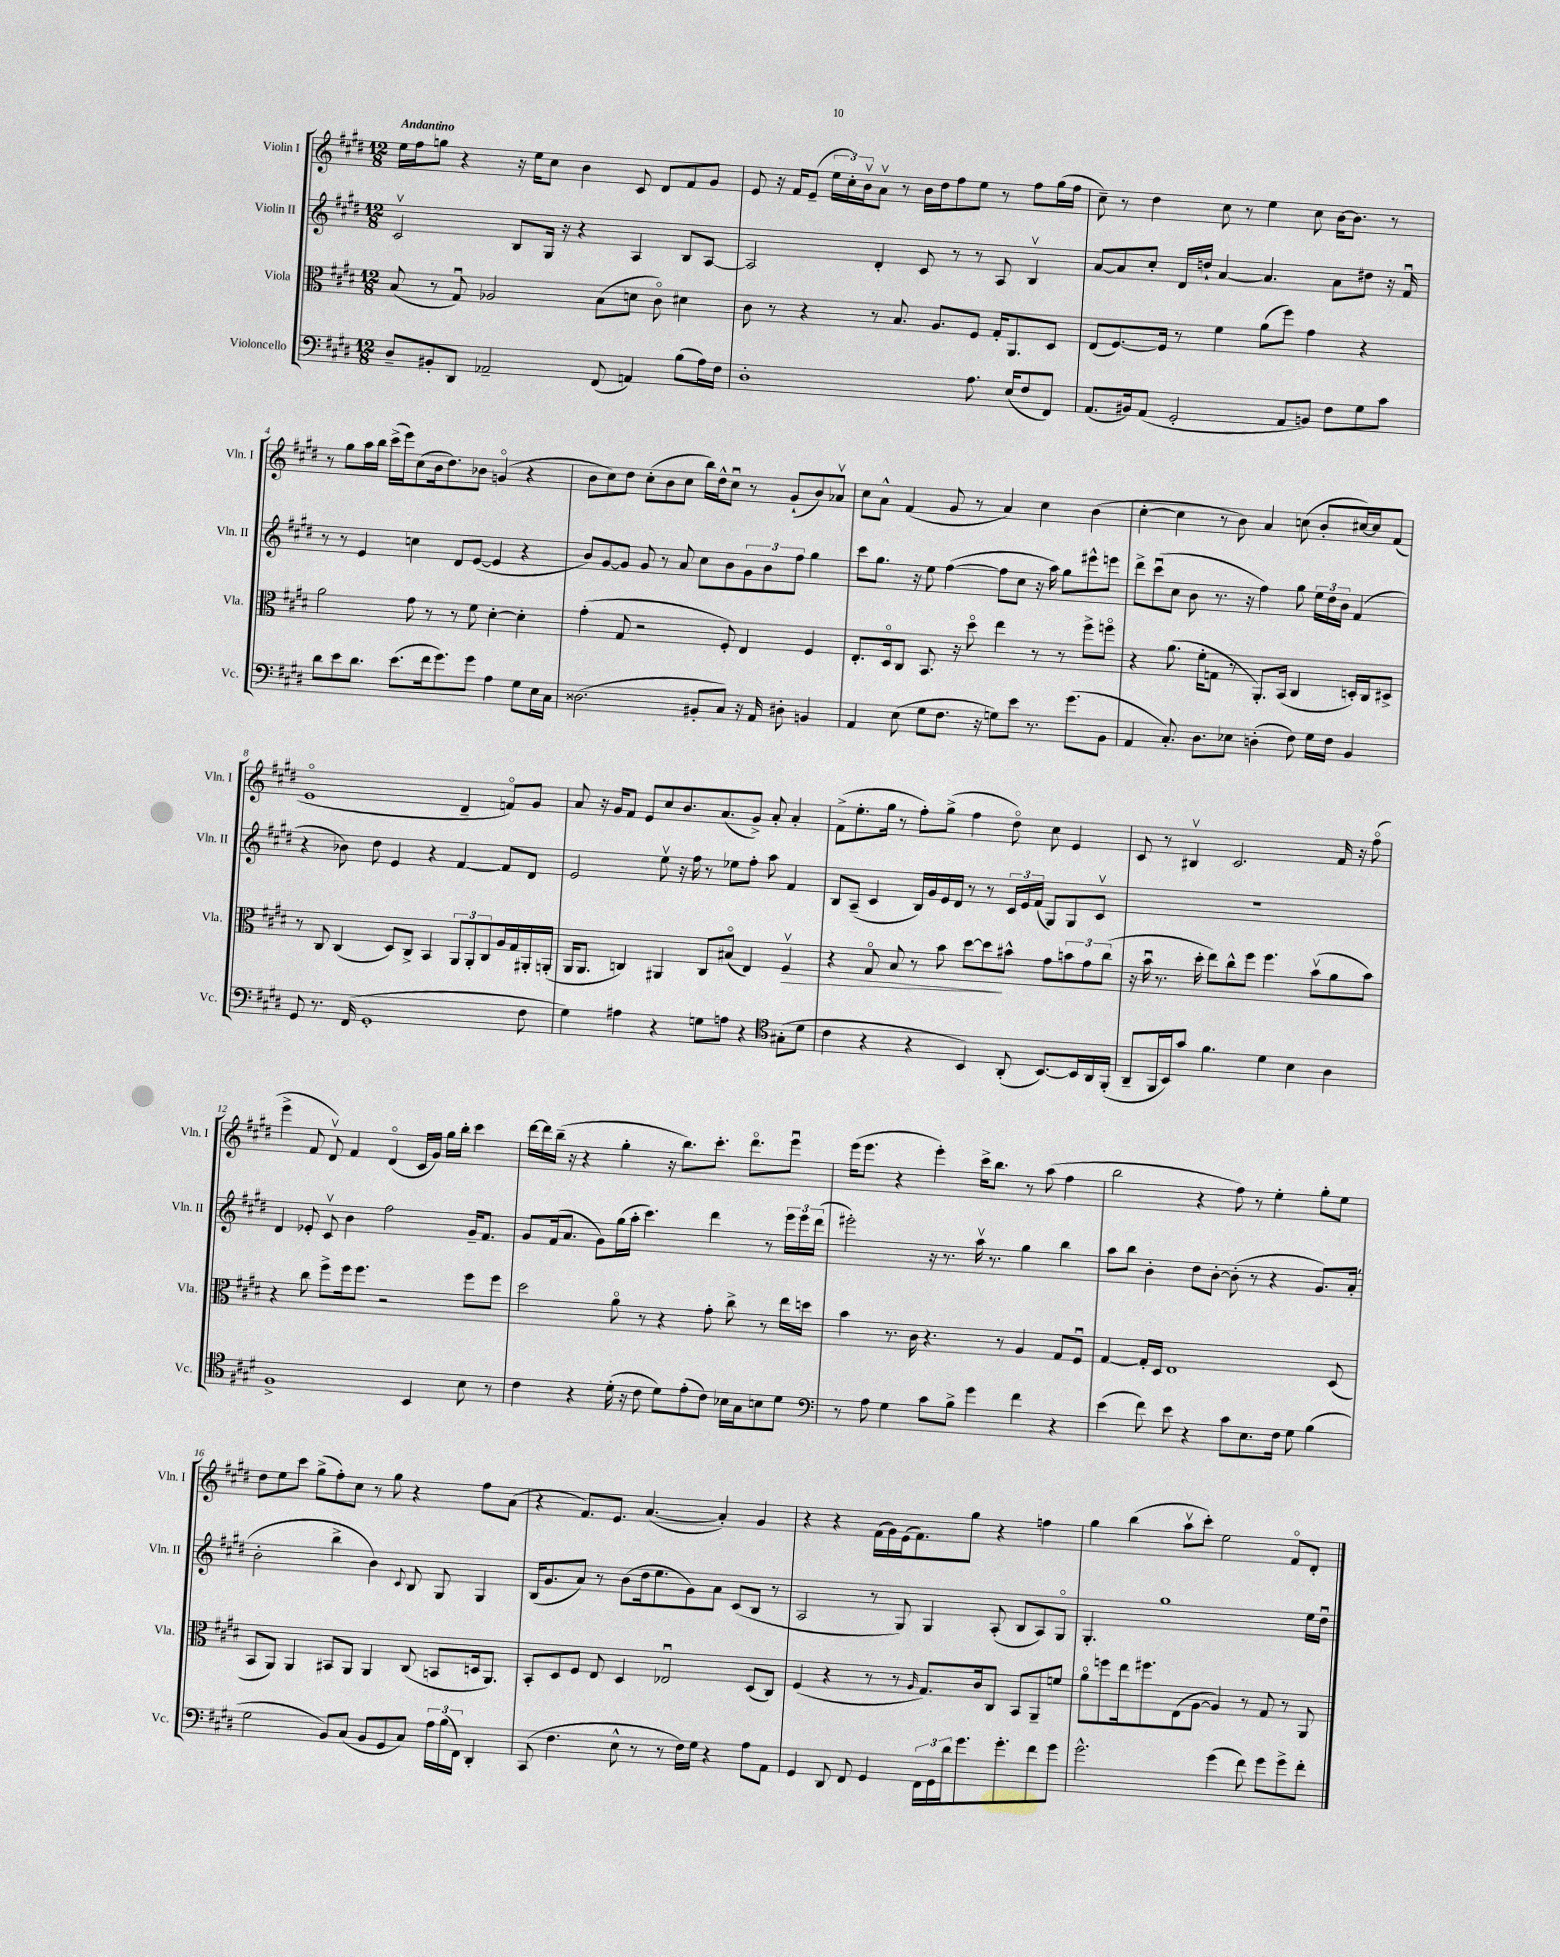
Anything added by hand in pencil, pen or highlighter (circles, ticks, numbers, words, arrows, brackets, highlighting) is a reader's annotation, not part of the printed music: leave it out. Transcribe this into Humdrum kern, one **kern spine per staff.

**kern	**kern	**kern	**kern
*staff4	*staff3	*staff2	*staff1
*clefF4	*clefC3	*clefG2	*clefG2
*k[f#c#g#d#]	*k[f#c#g#d#]	*k[f#c#g#d#]	*k[f#c#g#d#]
*M12/8	*M12/8	*M12/8	*M12/8
8D#~/L	(8B/	2c#v/	16ee\LL
.	.	.	16ff#\J
8BB#'/	8r	.	8gg\J
8DD#/J	8G#u/)	.	4r
2AA-~/	2A-/	.	.
.	.	8B/L	16r
.	.	.	16ee\LK
.	.	16G#/Jk	8cc#\J
.	.	16r	.
.	.	4r	4b\
(8FF#/	(8B\L	.	.
4AA/)	8d\J	4A/	8c#/
.	8c#o\)	.	8d#/L
(8B\L	4d#\	8B/L	8f#/
16A\L)	.	[8A/J	8g#/J
16F#\JJ	.	.	.
=	=	=	=
1D#'	8c#\	2A/]	8e/
.	8r	.	16r
.	.	.	16f#/LK
.	4r	.	(8e~/J
.	.	.	24ee\LL
.	.	.	24cc#'\)
.	.	.	24bv\J
.	8r	4d#'/	8av\J
.	8.B/	.	8r
.	.	8c#/	16b\LL
.	8.A/L	.	16dd#\J
.	.	8r	8ff#\
8.A\	8F#/J	8r	8ee\J
.	16G#'/LK	8A/	8r
(16E/LK	8.AA/	.	.
8F#/	.	4Bv/	8ff#\L
8FF#/J)	8D#/J	.	(16gg#\L
.	.	.	16ff#\JJ
=	=	=	=
(8.AA/L	(8E/L	[8a/L	8cc#~\)
.	[8.F#/)	8a/]	8r
16BB#/k)	.	.	.
(8AA/J	.	8cc#'/J	4dd#\
.	16F#/]Jk	.	.
2GG#'/	8r	16d#/LL	.
.	.	16dd`/JJ	.
.	4f#\	[4a/	8cc#\
.	.	.	8r
.	(8a\L	4.a/]	4ee\
8AA/L	8ff#\J)	.	.
8BB/J)	4g#\	.	8cc#\
8F#\L	.	8a\L	[16b\LK
.	.	.	8.b\]J
8G#\	4r	8dd#\J	.
8c#\J	.	16r	8r
.	.	16f#u/	.
=	=	=	=
8d#\L	2a\	8r	8r
8e\	.	8r	8gg#\L
8.d#\J	.	4e/	16aa\L
.	.	.	16bb\JJ
.	.	.	(16ccc#^\LL
(8.e\L	.	.	16eee\J)
.	8g#\	4cc\	(8cc#\
16f#\k	8r	.	16b\k
8.g#\)	.	.	8.dd#\)
.	8r	8d#/L	.
8g#\J	8f#\	([8e/J	8b-\J
4A\	[4d#'\	4e/]	(4go/
8G#\L	4d#'\]	4r	4r
16E\L	.	.	.
16C#\JJ	.	.	.
=	=	=	=
(2.D##\	(4g#'\	8b/L)	8b\L
.	.	[8g#/	8cc#\)
.	8G#/	8g#/]J	8dd#\J
.	2r	8g#/	(8cc#'\L
.	.	8r	8b\
.	.	8a/	8cc#\J
8BB#'/L	.	8cc#\L	16bb\LL)
.	.	.	16dd#^^\J
8C#/J)	8F#'/)	8b\	8cc#u\J
16r	4E/	12g#\	8r
16AA/	.	.	.
.	.	12b\	.
8D#'\	.	.	(8g#`/L
.	.	12ff#\J	.
4BB/	4F#/	4gg#\	8b/)
.	.	.	8a-v/J
=	=	=	=
4AA/	8.E'/L	8ccc#\L	8cc#\L
.	.	8.gg#\J	8a^^\J
.	16D#o/k	.	.
(8E\	8C#/J	.	(4f#/
.	.	16r	.
8G#\L	8.BB/	8ee\	.
8.F#\J	.	([4ff#\	8g#/
.	16r	.	.
.	8dd#o\	.	8r
16r	.	.	.
8G\L)	4ee\	8ff#\]L	4a/)
8e\J	.	8cc#\J	.
8.r	8r	16r	4cc#\
.	.	16aa\)	.
.	8r	8gg#\L	.
(8.g#\L	.	.	.
.	8ff#^\L	8eee#^^\	(4b\
8BB\J	8ffo\J	8eee\J	.
=	=	=	=
4AA/	4r	8ddd#^\L	[4cc#'\
.	.	(8ccc#u\	.
8.C#'/)	(8.a\	8cc#\J	4cc#\]
.	.	8b\	.
8.D#\L	16f#'\LK	.	.
.	8G\J	8.r	8r
8E-\J	8r	.	8b\)
.	.	16r	.
(4D'\	8.AA'/L)	4ff#\)	4a/
.	(16BB/Jk	.	.
8F#\)	4C#/	8gg#\	(8cc\
16G#\LL	.	24ee\LL	8b'/L
.	.	24dd#\	.
16F#\JJ	.	.	.
.	.	24b\JJ	.
4BB/	16D'/LL)	(4f#/	[16cc#/L)
.	16C#/J	.	16cc#/]J
.	8D#^/J	.	(8f#/J
=	=	=	=
8GG#/	8r	4r	1eo
8.r	8C#/	.	.
.	(4C#/	8b-\)	.
(16FF#/	.	.	.
1GG#'	.	8dd#\	.
.	8D#/L)	4e/	.
.	8C#^/J	.	.
.	4BB/	4r	.
.	12AA/L	[4f#/	4d#~/
.	12AA'/	.	.
.	12C#/	.	.
.	16A/L	8f#/]L	8fo/L)
.	16G#/	.	.
8F#\	16AA#'/	8d#/J	8g#/J
.	(16AA'/JJ	.	.
=	=	=	=
4G#\)	16AA/LK	2e/	8a/
.	8.AA/J	.	.
.	.	.	16r
.	.	.	16g#/LK
4A#\	4C/)	.	8f#/J
.	.	.	8e/L
4r	4AA#/	8eev\	8cc#/
.	.	16r	8.b/
.	.	16ff#\	.
8G\L	8C/L	8r	.
.	.	.	(8.a/
8A\J	(8B#o/J	8ee-\L	.
4r	4E/)	8ff#'\J	8g#^/J)
.	.	8aa\	8a'/
*clefC4	*	*	*
(8G#'\L	4F#v/	4f#/	4a'/
8d#\J	.	.	.
=	=	=	=
4c#\	4r	8B/L	(8f#^\L
.	.	(8A~/J	8.ee'\
4r	8G#o/	4c#/	.
.	.	.	16gg#\Jk
.	8B/	.	8r
4r	8r	16B/LL)	8ff#'\L)
.	.	16g#/	.
.	8b\	16e/	(8gg#^\J
.	.	16d#/JJ	.
4BB/)	[8dd#\L	8r	4ff#\
.	8dd#\]	8r	.
(8AA'/	8b#^^\J	24c#/LL	8dd#o\)
.	.	24e/	.
.	.	(24f#/JJ	.
[8.BB/L)	8g#\L	8G#/L)	8cc#\
.	12b\	8G#/	4e/
16BB/]L	.	.	.
.	12g#\	.	.
16AA/	.	8c#v/J	.
.	(12cc#\J	.	.
(16FF#'/JJ	.	.	.
=	=	=	=
8AA~/L	16r	1.r	8c#/
.	16bu\	.	.
16FF#/L	8.r	.	8r
16BB/J)	.	.	.
8g#/J	.	.	4B#v/
.	16dd#'\	.	.
4.f#\	8ee\L)	.	.
.	8cc#^^\	.	2.c#/
.	8ff#\J	.	.
4d#\	4.ff#\	.	.
4B\	.	.	.
.	(8bv\L	.	.
4A\	8a\	.	16f#/
.	.	.	16r
.	8b\J)	.	(8ff#o\
=	=	=	=
1F#^	4r	4d#/	4eee^\
.	8cc#\	8e-'/	8f#/
.	8ff#^\L	8c#v/	8d#v/)
.	16ff#\k	4b\	4f#/
.	8.ff#\J	.	.
.	2r	2ff#\	(4d#o/
4BB/	.	.	16c#/LL
.	.	.	16g#/JJ)
.	.	.	16gg#\LL
.	.	.	16bb'\JJ
8B\	8ff#\L	16g#~/LK	4ccc#\
.	.	8.f#/J	.
8r	8ff#\J	.	.
=	=	=	=
4c#\	2dd#\	8g#/L	[16ddd#\LL
.	.	.	16ddd#\]
.	.	(16f#/k	(16bb~\JJ
.	.	8.a/J	16r
4r	.	.	4r
.	.	8g#\L)	.
(16d#'\	8ao\	(16gg#\L	4gg#'\
16r	.	16aa'\JJ	.
8c#\	8r	4.ccc#\)	.
8d#\L)	4r	.	16r
.	.	.	8.bb\L)
(8e'\	.	.	.
8c#\J)	8g#'\	4ddd#\	8.ccc#'\J
16B-\LL	8cc#^\	.	.
16G#\J	.	.	8.ddd#o\L
8B\	8r	8r	.
8d#\J	16ee\LL	24eee\LL	8eeeu\J
.	.	24eee\	.
.	16dd\JJ	.	.
.	.	(24ddd#\JJ	.
=	=	=	=
*clefF4	*	*	*
8r	4b\	2eee#'\)	(16eee\LK
.	.	.	8.eee\J
8A\	.	.	.
4G#\	8.r	.	4r
.	16c#\	.	.
8c#\L	4.r	16r	4eee'\)
.	.	8.r	.
8B^\J	.	.	.
4g#\	.	16aav\	16ccc#^\LK
.	.	8.r	8.bb\J
.	8r	.	.
4f#\	4A/	4gg#\	8r
.	.	.	(8aa\
4r	8G#/L	4bb\	4ff#\
.	8F#u/J	.	.
=	=	=	=
(4e\	[4G#/	8aa\L	2bb\
.	.	8bb\J	.
8f#\)	16G#'/]LL	4b'\	.
.	16D#/JJ	.	.
8e\	1E	.	.
4r	.	8dd#\L	4r
.	.	[8b'\J	.
8c#\L	.	(8b'\]	8ff#\)
8.E\	.	8r	8r
.	.	4r	4ee'\
16F#\Jk	.	.	.
8G#\	.	.	.
(4B\	.	8.g#/L)	8gg#'\L
.	(8D#/	.	8ee\J
.	.	(16a'/Jk	.
=	=	=	=
2G#\	8BB/L	2b'\	8dd#\L
.	8AA/J)	.	8ee\
.	4AA/	.	8ccc#\J
.	.	.	(8gg#^\L
8BB/L)	8BB#/L	4bb^\	8ff#'\)
(8C#/J	8AA/J	.	8cc#\J
8BB/L	4AA/	4b\)	8r
8GG#/	.	.	8gg#\
.	.	8qqc#/	.
8C#/J)	(8C#/	8B/	4r
24A\LL	8BB/L	8G#/	.
(24B\	.	.	.
24FF#\JJ)	.	.	.
4DD#'/	16D/k	4G#/	8ff#\L
.	8.AA/J)	.	.
.	.	.	(8a\J
=	=	=	=
(8CC#/	8BB'/L	(16B/LK	4r
.	.	8.g#/	.
4.F#\	8D#/	.	.
.	8F#/J	8a/J)	8.f#/L)
.	8E/	8r	.
.	.	.	8.e/J
8E^^\	4D#/	(8b\L	.
8r	.	16dd#\k	([4.a/
.	.	8.ee\	.
8r	2E-u/	.	.
16F#\LL)	.	8g#\)	.
16G#\JJ	.	.	.
4r	.	8a\J	4a'/])
.	.	(8c#/L	.
8A\L	(8D#/L	8B/J	4g#/
8AA\J	8C#/J)	8r	.
=	=	=	=
4GG#/	(4F#/	2A/	4r
8DD#/	4r	.	4r
8FF#/	.	.	.
4GG#/	8r	8r	(16f#\LL
.	.	.	16g#\)
.	8r	8G#/)	(16e\J
.	.	.	8.f#\)
.	16qqA/	.	.
24FF#\LL	8.G#/L)	4G#/	.
24GG#\	.	.	.
24d#\J	.	.	.
8.g#\	.	.	8gg#\J
.	16c#/k	.	.
.	8C#/J	(8A'/	4r
8.g#'\	.	.	.
.	8BB/L	8B/L	.
8f#\	8AA~/	8A/)	4ff\
8g#\J	8f/J	8G#o/J	.
=	=	=	=
2.g#^^\	8ao\L	4.G#'/	4gg#\
.	8ff\	.	.
.	16ee\k	.	(4bb\
.	8.ff#\	.	.
.	.	1gg#	.
.	(8E\	.	8aav\L
.	[8A\J	.	8ccc#'\J)
(4g#\	4A/])	.	2ee\
8f#\)	8r	.	.
8g#\L	8G#/	.	.
8g#^\	8r	.	8f#o/L
8f#'\J	8AA/	16ee\LL	8d#'/J
.	.	16dd#u\JJ	.
==	==	==	==
*-	*-	*-	*-
